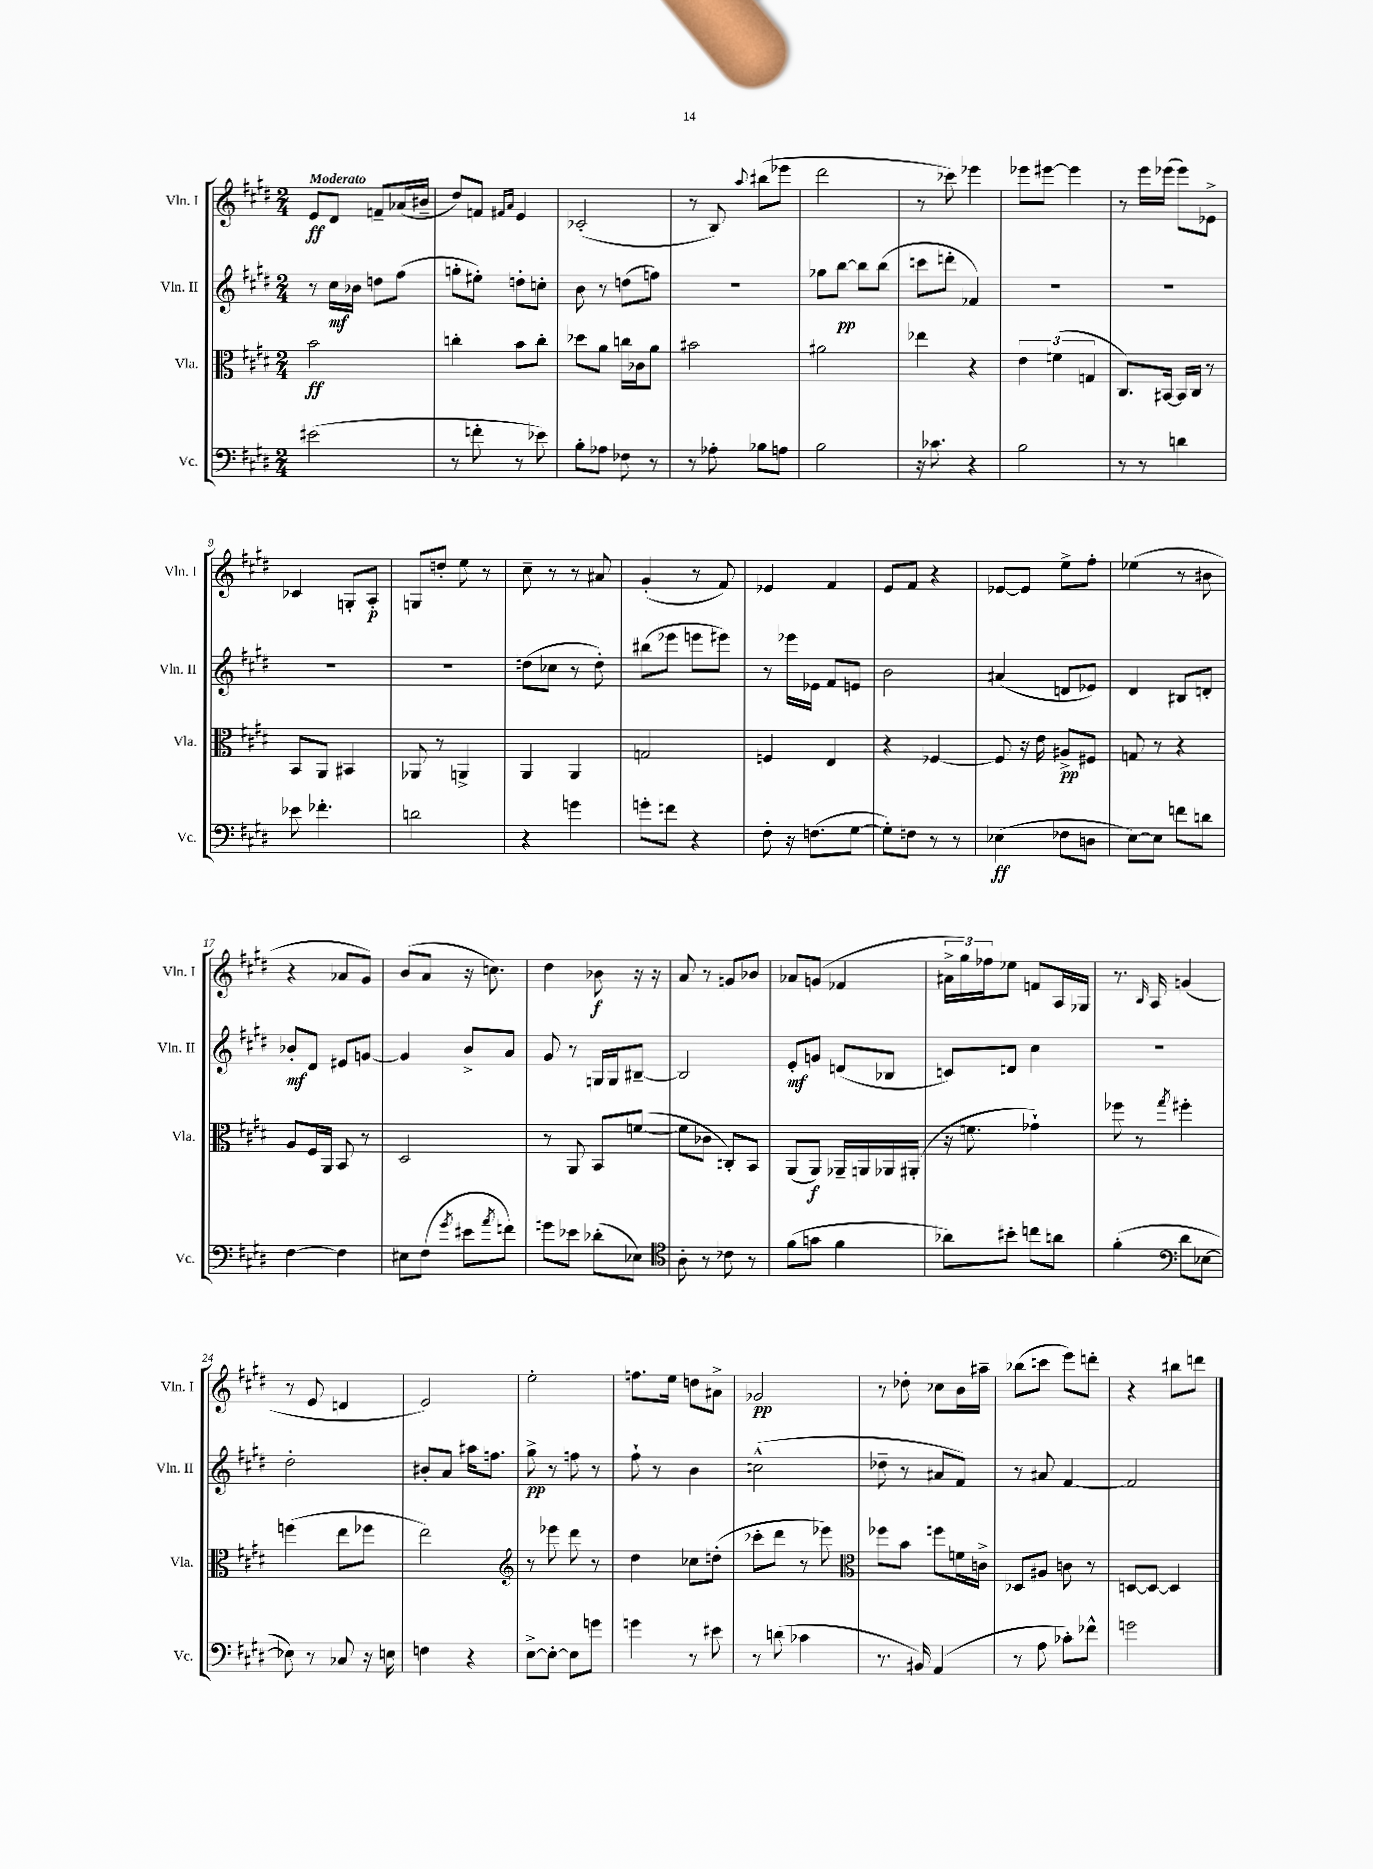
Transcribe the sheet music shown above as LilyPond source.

<<
\new StaffGroup <<
\new Staff = "s0" \with { instrumentName = "Vln. I" shortInstrumentName = "Vln. I" } {
    \clef treble \key e \major \numericTimeSignature \time 2/4 \tempo "Moderato"
    e'8\ff dis'8 f'8-- aes'16( bis'16-- |
    dis''8) f'8 \grace { fis'16 a'16 } e'4 |
    ces'2-.( |
    r8 b8) \appoggiatura { a''8 } bis''8( ees'''8 |
    dis'''2 |
    r8 ces'''8) ees'''4 |
    ees'''8 eis'''8~ eis'''4 |
    r8 e'''16 ees'''16( ees'''8) ees'8-> |
    ces'4 g8-. a8-.\p |
    g8 d''8-. e''8 r8 |
    cis''8-- r8 r8 ais'8 |
    gis'4-.( r8 fis'8) |
    ees'4 fis'4 |
    e'8 fis'8 r4 |
    ees'8~ ees'8 e''8-> fis''8-. |
    ees''4( r8 bis'8 |
    r4 aes'8 gis'8) |
    b'8( a'8 r16 c''8.) |
    dis''4 bes'8\f r16 r16 |
    a'8 r8 g'8 bes'8 |
    aes'8 g'8( fes'4 |
    \tuplet 3/2 { ais'16-> gis''16) fes''16 } ees''8 f'8 a16 ges16 |
    r8. \grace { b16 } a16 g'4( |
    r8 e'8 d'4 |
    e'2) |
    e''2-. |
    f''8. e''16 d''8 ais'8-> |
    ges'2\pp |
    r8 des''8-. ces''8 b'16 ais''16-- |
    bes''8( c'''8 e'''8) d'''8-. |
    r4 bis''8 d'''8 \bar "|." |
}
\new Staff = "s1" \with { instrumentName = "Vln. II" shortInstrumentName = "Vln. II" } {
    \clef treble \key e \major \numericTimeSignature \time 2/4
    r8 cis''16\mf bes'16 d''8 fis''8( |
    g''8-. eis''8-.) d''8-. c''8-. |
    b'8 r8 d''8( f''8) |
    R2 |
    ges''8 b''8~\pp b''8 b''8( |
    c'''8 d'''8-. fes'4) |
    R2 |
    R2 |
    R2 |
    R2 |
    d''8( ces''8 r8 d''8-.) |
    bis''8( ees'''8 e'''8 eis'''8) |
    r8 ees'''16 ees'16 fis'8 e'8 |
    b'2 |
    ais'4( d'8 ees'8) |
    dis'4 bis8 d'8-. |
    bes'8-.\mf dis'8 eis'8 g'8~ |
    g'4 b'8-> a'8 |
    gis'8 r8 g16 g16 bis8~-- |
    bis2 |
    e'8-.\mf g'8 d'8( bes8 |
    c'8) d'8 cis''4 |
    r2 |
    dis''2-. |
    bis'8-. a'8 ais''16 f''8. |
    gis''8->\pp r8 f''8 r8 |
    fis''8-! r8 b'4 |
    c''2-^( |
    des''8-- r8 ais'8 fis'8) |
    r8 ais'8 fis'4~ |
    fis'2 \bar "|." |
}
\new Staff = "s2" \with { instrumentName = "Vla." shortInstrumentName = "Vla." } {
    \clef alto \key e \major \numericTimeSignature \time 2/4
    b'2\ff |
    c''4-. b'8 c''8-. |
    des''8 a'8 c''16 ces'16 a'8 |
    bis'2 |
    ais'2 |
    ees''4 r4 |
    \tuplet 3/2 { e'4 f'4( g4 } |
    cis8.) bis,16~ bis,16 cis16 r8 |
    b,8 a,8 bis,4 |
    aes,8 r8 a,4-> |
    a,4 a,4 |
    g2 |
    f4 e4 |
    r4 fes4~ |
    fes8 r16 e'16 ais8->\pp fis8 |
    g8 r8 r4 |
    a8 fis16 a,16 b,8 r8 |
    dis2 |
    r8 a,8 b,8 f'8~( |
    f'8 ces'8 c8-.) b,8 |
    a,8( a,8\f) aes,16-- a,16 aes,16 ais,16-.( |
    r16 f'8. ges'4-!) |
    fes''8 r8 \acciaccatura { gis''8 } fis''4-. |
    f''4( e''8 fes''8 |
    e''2) |
    \clef treble r8 ees'''8 dis'''8 r8 |
    dis''4 ces''8 d''8-.( |
    ces'''8-. dis'''8 r8 ees'''8) |
    \clef alto fes''8 b'8 f''8 f'16 c'16-> |
    des8 ais8 c'8 r8 |
    d8~ d8~ d4 \bar "|." |
}
\new Staff = "s3" \with { instrumentName = "Vc." shortInstrumentName = "Vc." } {
    \clef bass \key e \major \numericTimeSignature \time 2/4
    eis'2( |
    r8 f'8-. r8 ees'8) |
    b8-. aes8 fes8 r8 |
    r8 aes8-. bes8 a8 |
    b2 |
    r16 ces'8. r4 |
    b2 |
    r8 r8 d'4 |
    ees'8 fes'4.-. |
    d'2 |
    r4 g'4 |
    g'8-. f'8 r4 |
    fis8-. r16 f8.( gis8~ |
    gis8-.) f8 r8 r8 |
    ees4\ff( fes8 d8 |
    e8~) e8 f'8 d'8 |
    fis4~ fis4 |
    eis8 fis8( \acciaccatura { gis'8 } eis'8 \acciaccatura { a'8 } f'8) |
    g'8 ees'8 des'8-.( ees8) |
    \clef tenor a8-. r8 ces'8 r8 |
    fis'8( g'8 fis'4 |
    aes'8) bis'8-. c''8 a'8 |
    fis'4-.( \clef bass dis'8 ees8~ |
    ees8) r8 ces8 r16 e16 |
    f4 r4 |
    e8~-> e8~-. e8 g'8 |
    g'4 r8 eis'8 |
    r8 d'8( ces'4 |
    r8. bis,16) a,4( |
    r8 a8 ces'8-.) fes'8-^ |
    g'2 \bar "|." |
}
>>
>>
